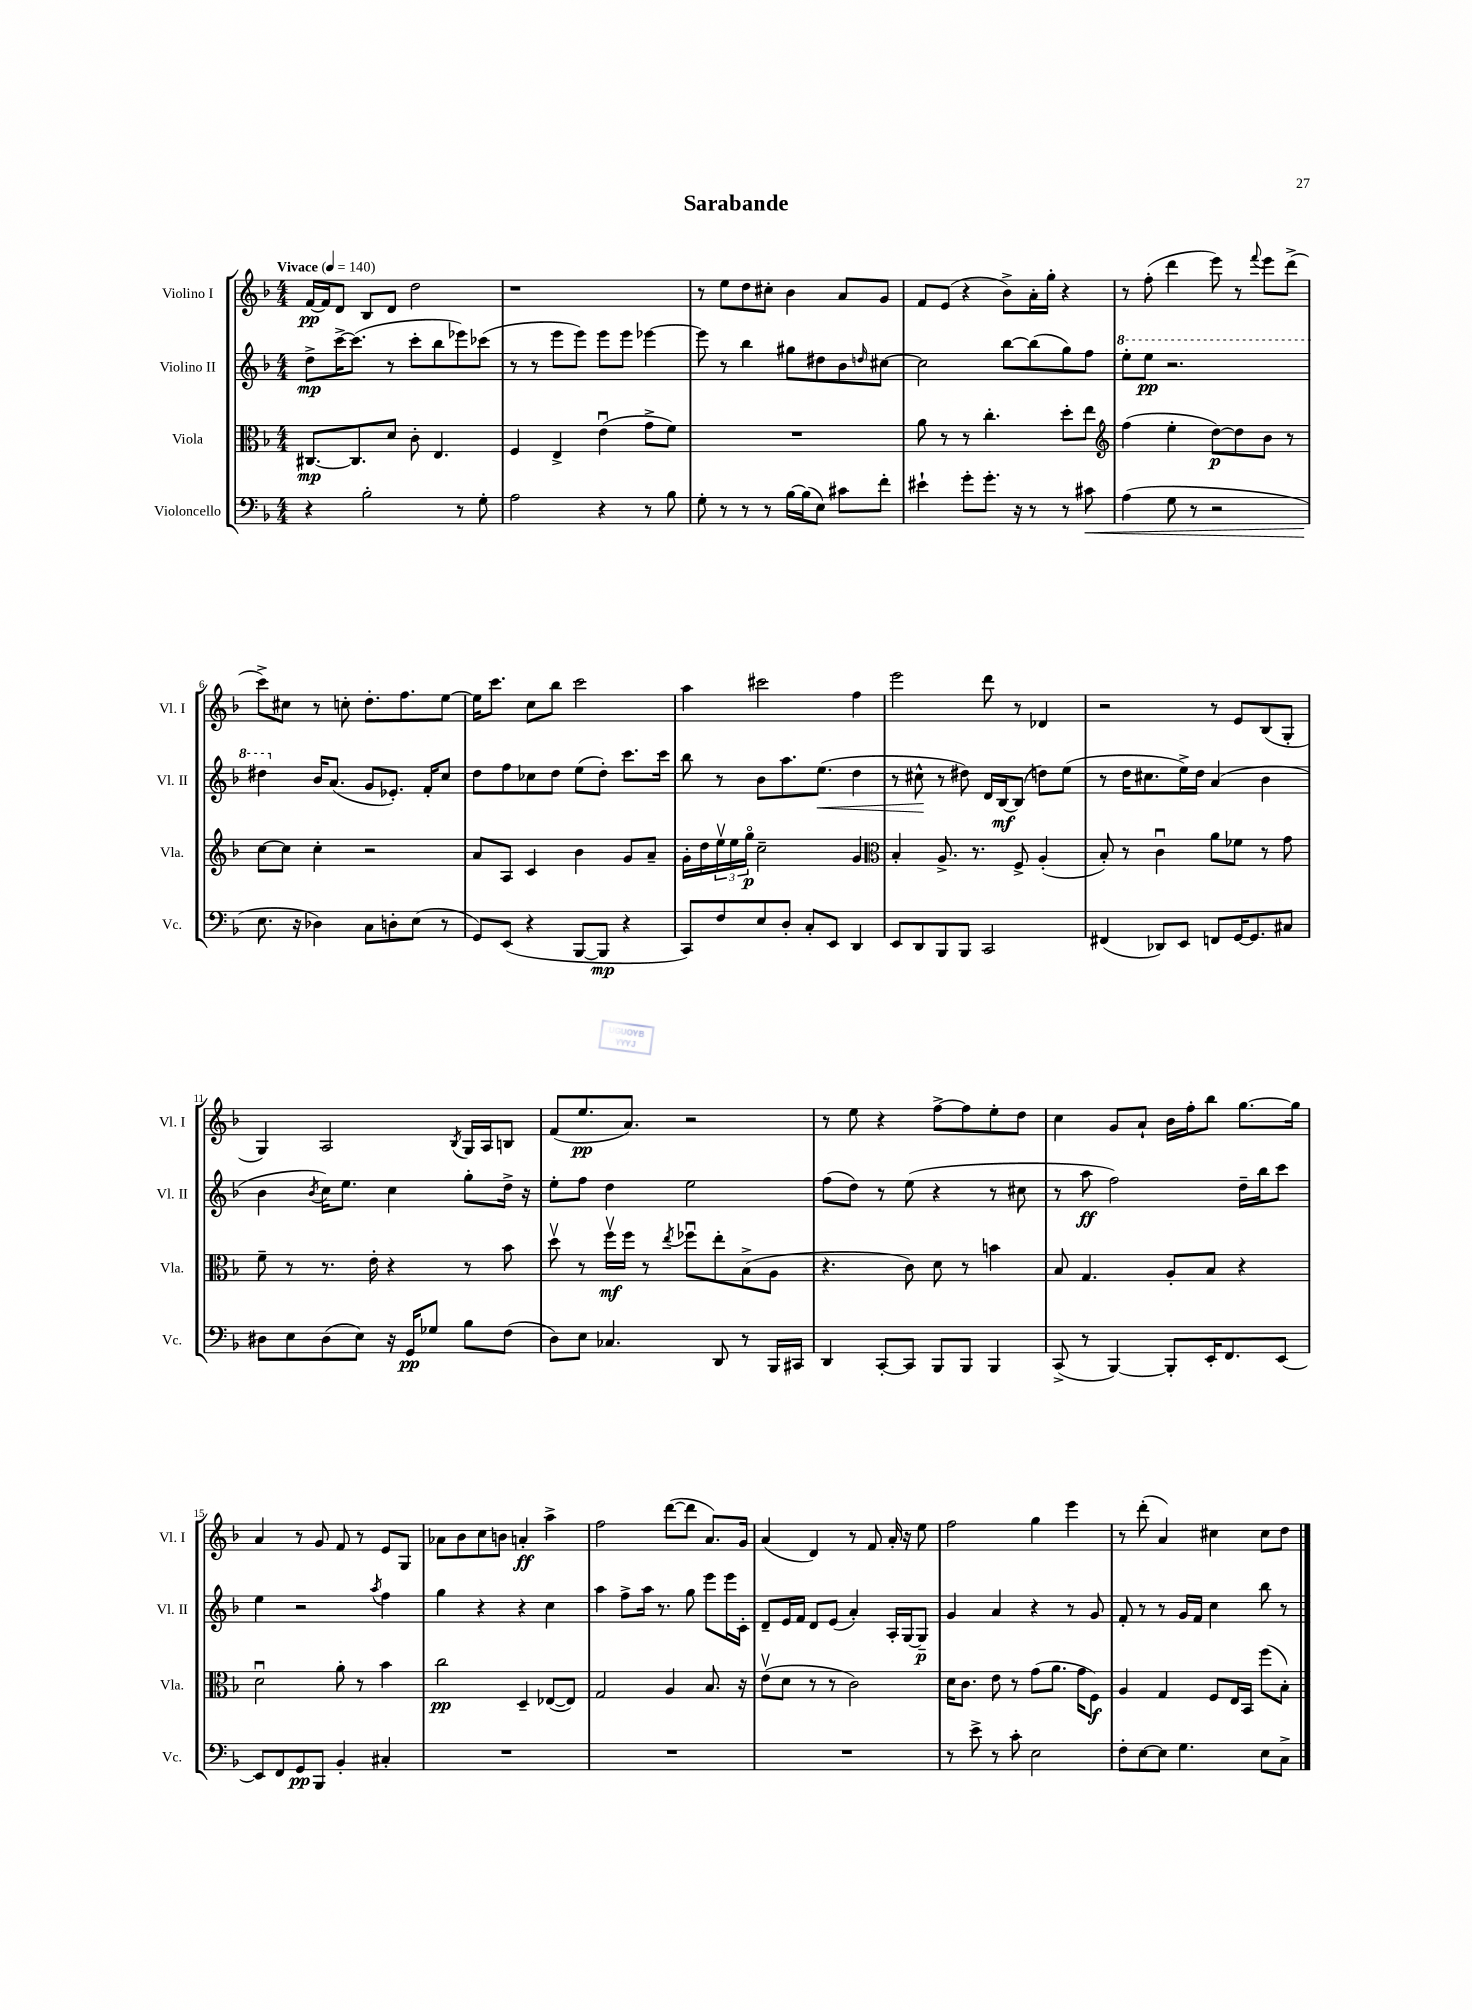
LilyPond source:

\header { title = "Sarabande" }
<<
\new StaffGroup <<
\new Staff = "s0" \with { instrumentName = "Violino I" shortInstrumentName = "Vl. I" } {
    \clef treble \key f \major \numericTimeSignature \time 4/4 \tempo "Vivace" 4 = 140
    f'16~\pp f'16 d'8 bes8 d'8 d''2 |
    r1 |
    r8 e''8 d''8 cis''8-. bes'4 a'8 g'8 |
    f'8 e'8( r4 bes'8->) a'16-. g''16-. r4 |
    r8 f''8-.( d'''4 e'''8) r8 \appoggiatura { f'''8 } e'''8 d'''8->( |
    c'''8->) cis''8 r8 c''8-. d''8.-. f''8. e''8~ |
    e''16 c'''8. c''8 bes''8 c'''2 |
    a''4 cis'''2 f''4 |
    e'''2 d'''8 r8 des'4 |
    r2 r8 e'8 bes8( g8-. |
    g4) a2 \acciaccatura { bes8 } g16 a16 b8 |
    f'8( e''8.\pp a'8.) r2 |
    r8 e''8 r4 f''8~-> f''8 e''8-. d''8 |
    c''4 g'8 a'8-! bes'16 f''16-. bes''8 g''8.~ g''16 |
    a'4 r8 g'8 f'8 r8 e'8 g8 |
    aes'8 bes'8 c''8 b'8 a'4-.\ff a''4-> |
    f''2 d'''8~( d'''8 a'8.) g'16 |
    a'4( d'4) r8 f'8 a'16-. r16 e''8 |
    f''2 g''4 e'''4 |
    r8 d'''8-.( a'4) cis''4 cis''8 d''8 \bar "|." |
}
\new Staff = "s1" \with { instrumentName = "Violino II" shortInstrumentName = "Vl. II" } {
    \clef treble \key f \major \numericTimeSignature \time 4/4
    d''8->\mp c'''16~-> c'''8.( r8 c'''8-. bes''8 ees'''8) ces'''8( |
    r8 r8 e'''8 e'''8) e'''8 e'''8 ees'''4~ |
    ees'''8 r8 bes''4 gis''8 dis''8 bes'8 \grace { d''16 } cis''8~ |
    cis''2 bes''8~ bes''8( g''8) f''8 |
    \ottava #1 e'''8-. e'''8\pp r2. |
    dis'''4 \ottava #0 bes'16 a'8.( g'8 ees'8.-.) f'16-. c''8 |
    d''8 f''8 ces''8 d''8 e''8( d''8-.) c'''8. c'''16 |
    bes''8 r8 bes'8 a''8. e''8.\<( d''4 |
    r8 cis''8-^\! r8 dis''8) d'16 bes16~\mf bes8( d''8) e''8( |
    r8 d''16 cis''8. e''16->) d''16 a'4( bes'4 |
    bes'4 \acciaccatura { bes'8 } c''16) e''8. c''4 g''8-. d''16-> r16 |
    e''8-. f''8 d''4 e''2 |
    f''8( d''8) r8 e''8( r4 r8 cis''8 |
    r8 a''8\ff f''2) d''16-- bes''16 c'''8 |
    e''4 r2 \acciaccatura { a''8 } f''4 |
    g''4 r4 r4 c''4 |
    a''4 f''8-> a''16 r8. g''8 e'''8 e'''16 c'16-. |
    d'8-- e'16 f'16 d'8 e'8( a'4-.) a16-. g16~ g8--\p |
    g'4 a'4 r4 r8 g'8 |
    f'8-. r8 r8 g'16 f'16 c''4 bes''8 r8 \bar "|." |
}
\new Staff = "s2" \with { instrumentName = "Viola" shortInstrumentName = "Vla." } {
    \clef alto \key f \major \numericTimeSignature \time 4/4
    cis8.~\mp cis8. d'8 c'8-. e4. |
    f4 e4-> e'4\downbow( g'8-> f'8) |
    R1 |
    a'8 r8 r8 c''4.-. d''8-. e''8 |
    \clef treble f''4( e''4-. d''8~\p) d''8 bes'8 r8 |
    c''8~ c''8 c''4-. r2 |
    a'8 a8 c'4 bes'4 g'8 a'8-- |
    g'16-. d''16 \tuplet 3/2 { e''16\upbow e''16 g''16\flageolet\p } c''2-- g'4 |
    \clef alto bes4-. a8.-> r8. f8-> a4-.( |
    bes8-.) r8 c'4\downbow a'8 fes'8 r8 g'8 |
    f'8-- r8 r8. e'16-. r4 r8 bes'8 |
    d''8\upbow r8 f''16\upbow\mf f''16 r8 \acciaccatura { e''8 } fes''8\downbow e''8-. bes8->( a8 |
    r4. c'8) d'8 r8 b'4 |
    bes8 g4. a8-. bes8 r4 |
    d'2\downbow a'8-. r8 bes'4 |
    c''2\pp d4-- ees8~( ees8) |
    g2 a4 bes8. r16 |
    e'8\upbow( d'8 r8 r8 c'2) |
    d'16 c'8. e'8 r8 g'8( a'8. g'16 f8\f) |
    a4 g4 f8 e16 bes,16 f''8( bes8-.) \bar "|." |
}
\new Staff = "s3" \with { instrumentName = "Violoncello" shortInstrumentName = "Vc." } {
    \clef bass \key f \major \numericTimeSignature \time 4/4
    r4 bes2-. r8 g8-. |
    a2 r4 r8 bes8 |
    g8-. r8 r8 r8 bes16~ bes16( e8) cis'8 f'8-. |
    eis'4-! g'8-. g'8.-. r16 r8 r8 cis'8\< |
    a4( g8 r8 r2 |
    e8.\! r16 des4) c8 d8-. e8( r8 |
    g,8) e,8( r4 bes,,8~ bes,,8\mp r4 |
    c,8) f8 e8 d8-. c8-. e,8 d,4 |
    e,8 d,8 bes,,8 bes,,8 c,2 |
    fis,4( des,8) e,8 f,8 g,16~ g,8. cis8 |
    dis8 e8 dis8( e8) r16 g,16\pp ges8 bes8 f8( |
    d8) e8 ces4. d,8 r8 bes,,16 cis,16 |
    d,4 c,8~-. c,8 bes,,8 bes,,8 bes,,4 |
    c,8->( r8 bes,,4~) bes,,8-. e,16-. f,8. e,8~ |
    e,8 f,8 g,8\pp bes,,8 bes,4-. cis4-. |
    R1 |
    R1 |
    R1 |
    r8 e'8-> r8 c'8-. e2 |
    f8-. e8~ e8 g4. e8 c8-> \bar "|." |
}
>>
>>
